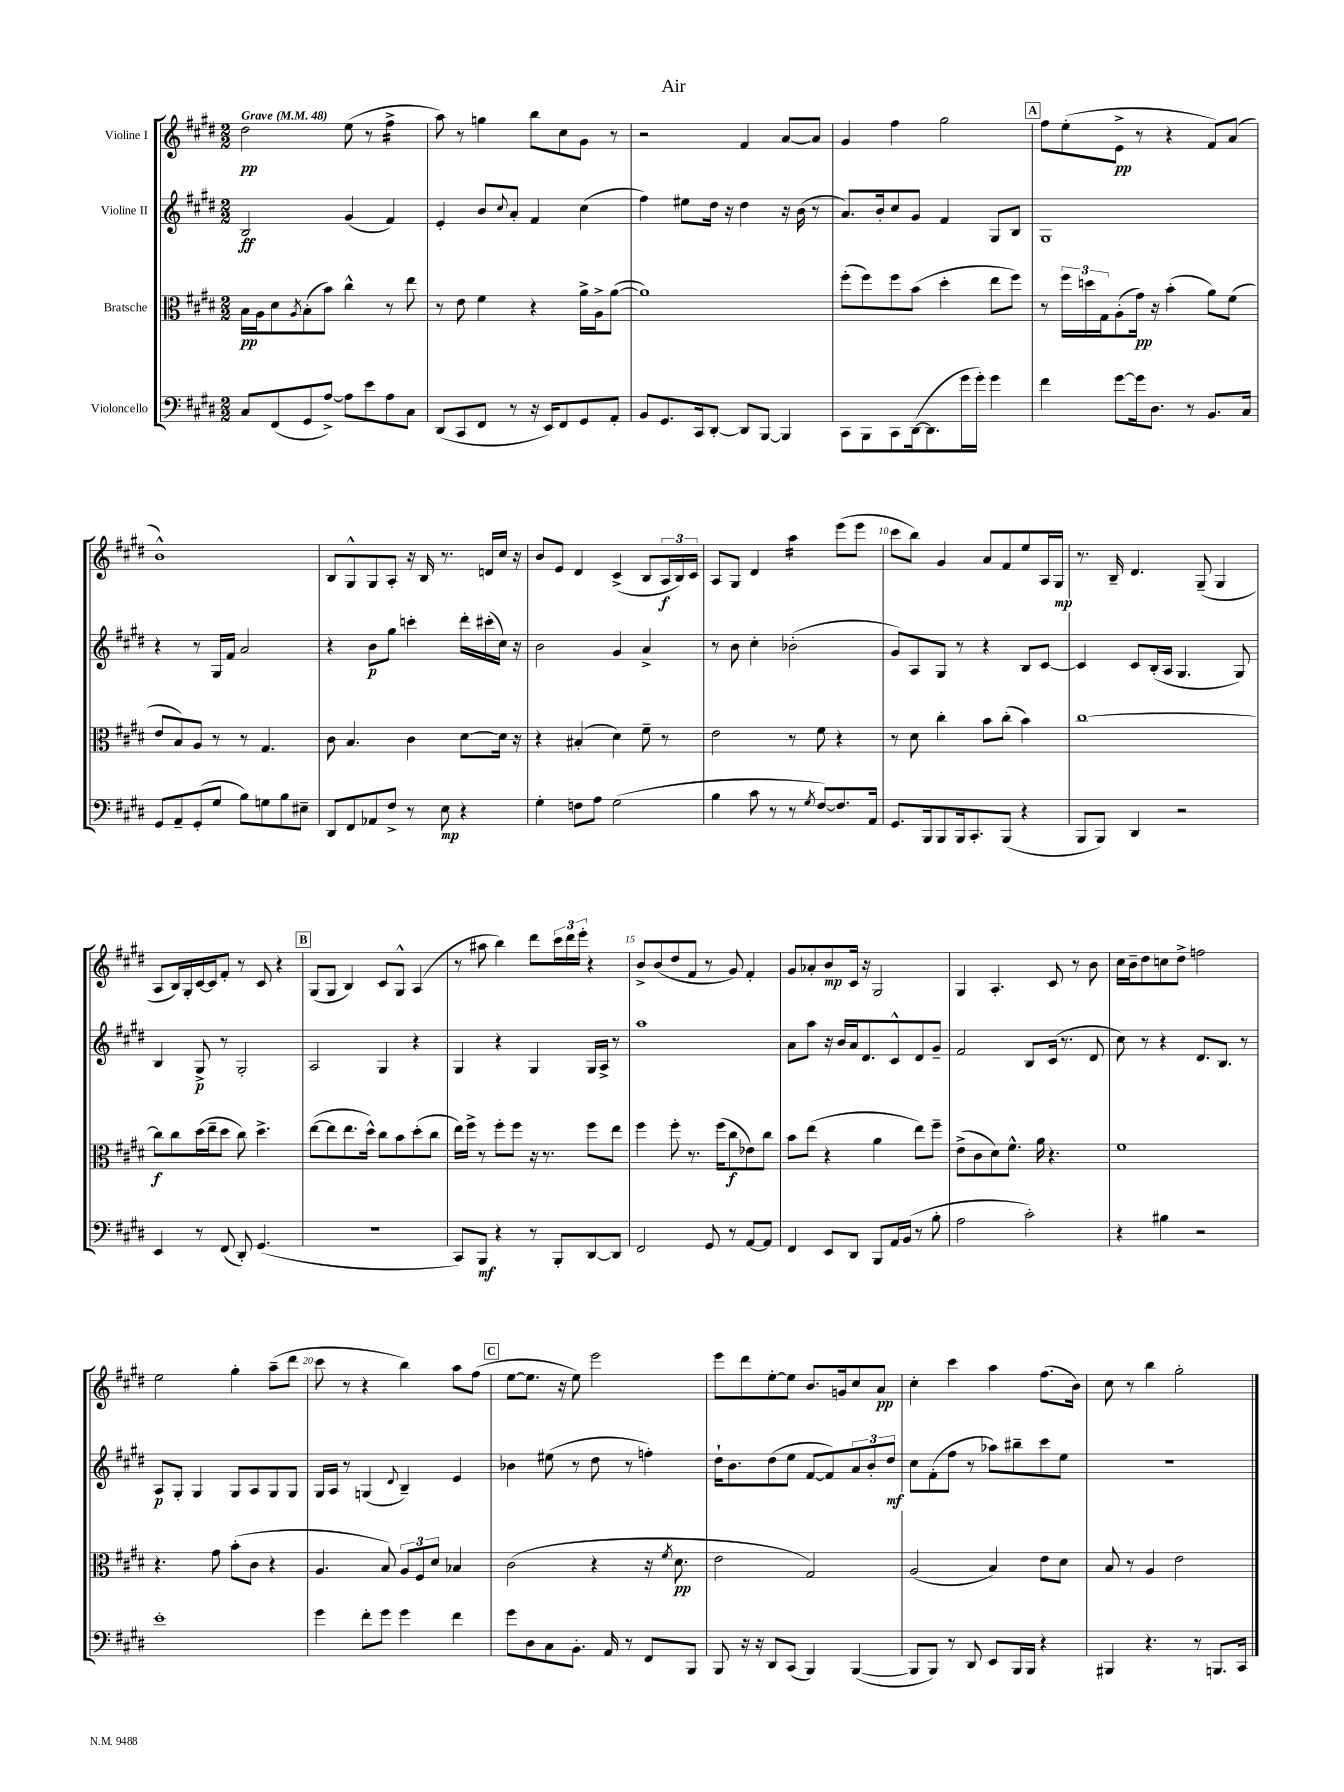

**kern	**kern	**kern	**kern
*staff4	*staff3	*staff2	*staff1
*clefF4	*clefC3	*clefG2	*clefG2
*k[f#c#g#d#]	*k[f#c#g#d#]	*k[f#c#g#d#]	*k[f#c#g#d#]
*M2/2	*M2/2	*M2/2	*M2/2
*MM48	*MM48	*MM48	*MM48
8C#/L	16B\LL	2B/	2dd#\
.	16A\J	.	.
(8FF#/	8d#\	.	.
.	8qA/	.	.
8GG#/	(8B'\	.	.
[8A^/J)	8b\J)	.	.
8A\]L	4cc#^^\	(4g#/	(8ee\
8e\	.	.	8r
8A\	8r	4f#/)	4ff#^\
8C#\J	8ee\	.	.
=	=	=	=
(8DD#/L	8r	4e'/	8aa\)
8CC#/	8e\	.	8r
8FF#/J	4f#\	8b/L	4gg\
.	.	8qqcc#/	.
8r	.	8a'/J	.
16r	4r	4f#/	8bb\L
16EE/LK)	.	.	.
8FF#/	.	.	8cc#\
8GG#/	16a^\LL	(4cc#\	8g#\J
.	16A^\J	.	.
8AA'/J	([8a\J	.	8r
=	=	=	=
8BB/L	1a])	4ff#\)	2r
8.GG#/	.	.	.
.	.	8ee#\L	.
16CC#/k	.	.	.
[8DD#'/J	.	16dd#\Jk	.
.	.	16r	.
8DD#/]L	.	4dd#\	4f#/
[8BBB/J	.	.	.
4BBB/]	.	16r	[8a/L
.	.	(16b\	.
.	.	8r	8a/]J
=	=	=	=
8CC#\L	(8ff#'\L	8.a/L)	4g#/
8BBB\	8ff#\)	.	.
.	.	16b'/k	.
8CC#\	8ff#\	8cc#/	4ff#\
([16DD#\k	(8b\J	8g#/J	.
8.DD#\]	.	.	.
.	4dd#'\	4f#/	2gg#\
16g#\L	.	.	.
16g#'\JJ)	.	.	.
4g#\	8ee\L	8G#/L	.
.	8ff#\J)	8B/J	.
=	=	=	=
4f#\	8r	1G#	8ff#\L
.	24ff#\LL	.	(8ee'\
.	24dd\	.	.
.	24G#\J	.	.
[8g#\L	(8A'\	.	8e^\J
16g#\]k	16g#\Jk)	.	8r
8.D#\J	16r	.	.
.	(4b'\	.	4r
8r	.	.	.
8.BB/L	8a\L)	.	8f#/L)
.	(8f#\J	.	(8a/J
16C#/Jk	.	.	.
=	=	=	=
8GG#/L	8e/L	4r	1b^^)
8AA~/	8B/)	.	.
(8GG#'/	8A/J	8r	.
8G#/J	8r	16G#/LL	.
.	.	16f#/JJ	.
8B\L)	8r	2a/	.
8G\	4.G#/	.	.
8B\	.	.	.
8E#~\J	.	.	.
=	=	=	=
8DD#/L	8c#\	4r	8B/L
8FF#/	4.B/	.	8G#^^/
8AA-/	.	8b\L	8G#/
8F#^/J	.	8gg#\J	8A'/J
8r	4c#\	4ccc'\	16r
.	.	.	16B/
8E\	.	.	8.r
4r	[8d#\L	16ddd#'\LL	.
.	.	(16ccc#'\	16d/LL
.	16d#\]Jk	16cc#\JJ)	16cc#/JJ
.	16r	16r	16r
=	=	=	=
4G#'\	4r	2b\	8b/L
.	.	.	8e/J
8F\L	(4B#'/	.	4d#/
8A\J	.	.	.
(2G#\	4d#\)	4g#/	(4c#^/
.	8f#~\	4a^/	8B/L
.	8r	.	24A/L
.	.	.	24B/)
.	.	.	24c#/JJ
=	=	=	=
4B\	2e\	8r	8A/L
.	.	8b\	8G#/J
8c#\	.	4cc#'\	4d#/
8r	.	.	.
8r	8r	(2b-'\	4aa\
8qG#/	.	.	.
[8F#/L)	8f#\	.	.
8.F#/]	4r	.	(8eee\L
.	.	.	8eee\J
16AA/Jk	.	.	.
=	=	=	=
8.GG#/L	8r	8g#/L)	8ccc#\L
.	8d#\	8A/	8bb\J)
16BBB/k	.	.	.
8BBB/	4cc#'\	8G#/J	4g#/
16BBB/k	.	8r	.
8.CC#'/	.	.	.
.	8b\L	4r	8a/L
(8BBB/J	(8cc#'\J	.	8f#/
4r	4b\)	8B/L	8ee/
.	.	[8c#/J	16A/L
.	.	.	16G#/JJ
=	=	=	=
8BBB/L	[1cc#	4c#/]	8.r
8BBB/J)	.	.	.
.	.	.	16B~/
4DD#/	.	8c#/L	4.d#/
.	.	(16B'/L	.
.	.	16A/JJ	.
2r	.	4.G#/	.
.	.	.	(8G#~/
.	.	.	4G#/
.	.	8G#/)	.
=	=	=	=
4EE/	8cc#\]L	4B/	8A/L
.	8cc#\	.	16B/L)
.	.	.	16G#'/
8r	(16dd#\L	8G#^/	[16c#/
.	16ee~\J	.	16c#/]J
(8FF#/	8dd#\J	8r	8f#'/J
8DD#'/)	8cc#\)	2G#'/	8r
(4.GG#/	4.dd#^\	.	8c#/
.	.	.	4r
=	=	=	=
1r	([8ee\L	2A/	(8G#/L
.	8ee\]	.	8G#/J
.	8.ee\	.	4B/)
.	16dd#^^\Jk)	.	.
.	8cc#\L	4G#/	8c#/L
.	8b\	.	8G#^^/J
.	(8dd#'\	4r	(4A/
.	8cc#\J	.	.
=	=	=	=
8CC#/L)	16ee\LL)	4G#/	8r
.	16ff#^\JJ	.	.
8BBB/J	8r	.	8aa#\
4r	8ff#'\L	4r	4bb\)
.	8ff#\J	.	.
8r	16r	4G#/	8ddd#\L
.	8.r	.	.
8BBB'/L	.	.	24ccc#\L
.	.	.	24ddd#\
.	.	.	24eee'\JJ
[8DD#/	8ff#\L	16G#/LL	4r
.	.	16A^/JJ	.
8DD#/]J	8ee\J	8r	.
=	=	=	=
2FF#/	4ff#\	1aa	8b^/L
.	.	.	(8b/
.	8ff#'\	.	8dd#/
.	8.r	.	8f#/J
8GG#/	.	.	8r
.	(16ff#\LK	.	.
8r	8cc#\	.	8g#/)
[8AA/L	8e-\)	.	4f#'/
8AA/]J	8cc#\J	.	.
=	=	=	=
4FF#/	8b\L	8a\L	8g#/L
.	(8ee\J	8aa\J	8a-'/
8EE/L	4r	16r	8b/
.	.	16b/LL	.
8DD#/J	.	16a/J	16c#/Jk
.	.	8.d#/	16r
8BBB/L	4a\	.	2G#/
16AA/L	.	8c#^^/	.
(16BB/JJ	.	.	.
8r	8ee\L)	8d#/	.
8B'\	8ff#~\J	8g#~/J	.
=	=	=	=
2A\	(8e^\L	2f#/	4G#/
.	8c#\	.	.
.	8d#\)	.	4.A'/
.	8.f#^^\J	.	.
2c#'\)	.	8B/L	.
.	16a\	.	.
.	4.r	(16c#/Jk	8c#/
.	.	8.r	.
.	.	.	8r
.	.	8d#/	8b\
=	=	=	=
4r	1f#	8cc#\)	16cc#\LL
.	.	.	16b~\J
.	.	8r	8dd#\
4B#\	.	4r	8cc\
.	.	.	8dd#^\J
2r	.	8.d#/L	2ff\
.	.	8.B/J	.
.	.	8r	.
=	=	=	=
1e'	4.r	8A/L	2ee\
.	.	8G#'/J	.
.	.	4G#/	.
.	8g#\	.	.
.	(8b'\L	8G#/L	4gg#'\
.	8c#\J	8A/	.
.	4r	8G#/	(8aa~\L
.	.	8G#/J	8ddd#\J
=	=	=	=
4g#\	4.A/	16G#/LL	8ccc#\
.	.	16A/JJ	.
.	.	8r	8r
8f#'\L	.	(4G/	4r
8g#\J	8B/)	.	.
.	.	8qqd#/	.
4g#\	12A/L	4B~/)	4bb\)
.	12F#/	.	.
.	12d#/J	.	.
4f#\	4B-/	4e/	8aa\L
.	.	.	(8ff#\J
=	=	=	=
8g#\L	(2c#\	4b-\	[8ee\L
8D#\	.	.	8.ee\]J
8C#\	.	(8ee#\	.
.	.	.	16r
8.BB'\J	.	8r	8ee\)
.	4r	8dd#\	2eee\
16AA/	.	.	.
8r	.	8r	.
8FF#/L	16r	4ff'\)	.
.	8qf#/	.	.
.	8.d#\	.	.
8BBB/J	.	.	.
=	=	=	=
8BBB/	2e\	16dd#`\LK	8eee\L
.	.	8.b\	.
16r	.	.	8ddd#\
16r	.	.	.
8DD#/L	.	(8dd#\	[8ee'\
(8CC#/J	.	8ee\J	8ee\]J
4BBB/)	2G#/)	[8f#/L	8.b/L
.	.	8f#/])	.
.	.	.	16g/k
([4BBB/	.	12a/	8cc#/
.	.	12b'/	.
.	.	.	8a/J
.	.	12dd#/J	.
=	=	=	=
8BBB/]L	(2A/	8cc#\L	4cc#'\
8BBB/J)	.	(8f#'\	.
8r	.	8ff#\J	4ccc#\
8DD#/	.	8r	.
8EE/L	4B/)	8aa-\L)	4aa\
16BBB/L	.	8bb#~\	.
16BBB/JJ	.	.	.
4r	8e\L	8ccc#\	(8.ff#\L
.	8d#\J	8ee\J	.
.	.	.	16b\Jk)
=	=	=	=
4BBB#/	8B/	1r	8cc#\
.	8r	.	8r
4.r	4A/	.	4bb\
.	2e\	.	2gg#'\
8r	.	.	.
8.BBB/L	.	.	.
16CC#/Jk	.	.	.
==	==	==	==
*-	*-	*-	*-
